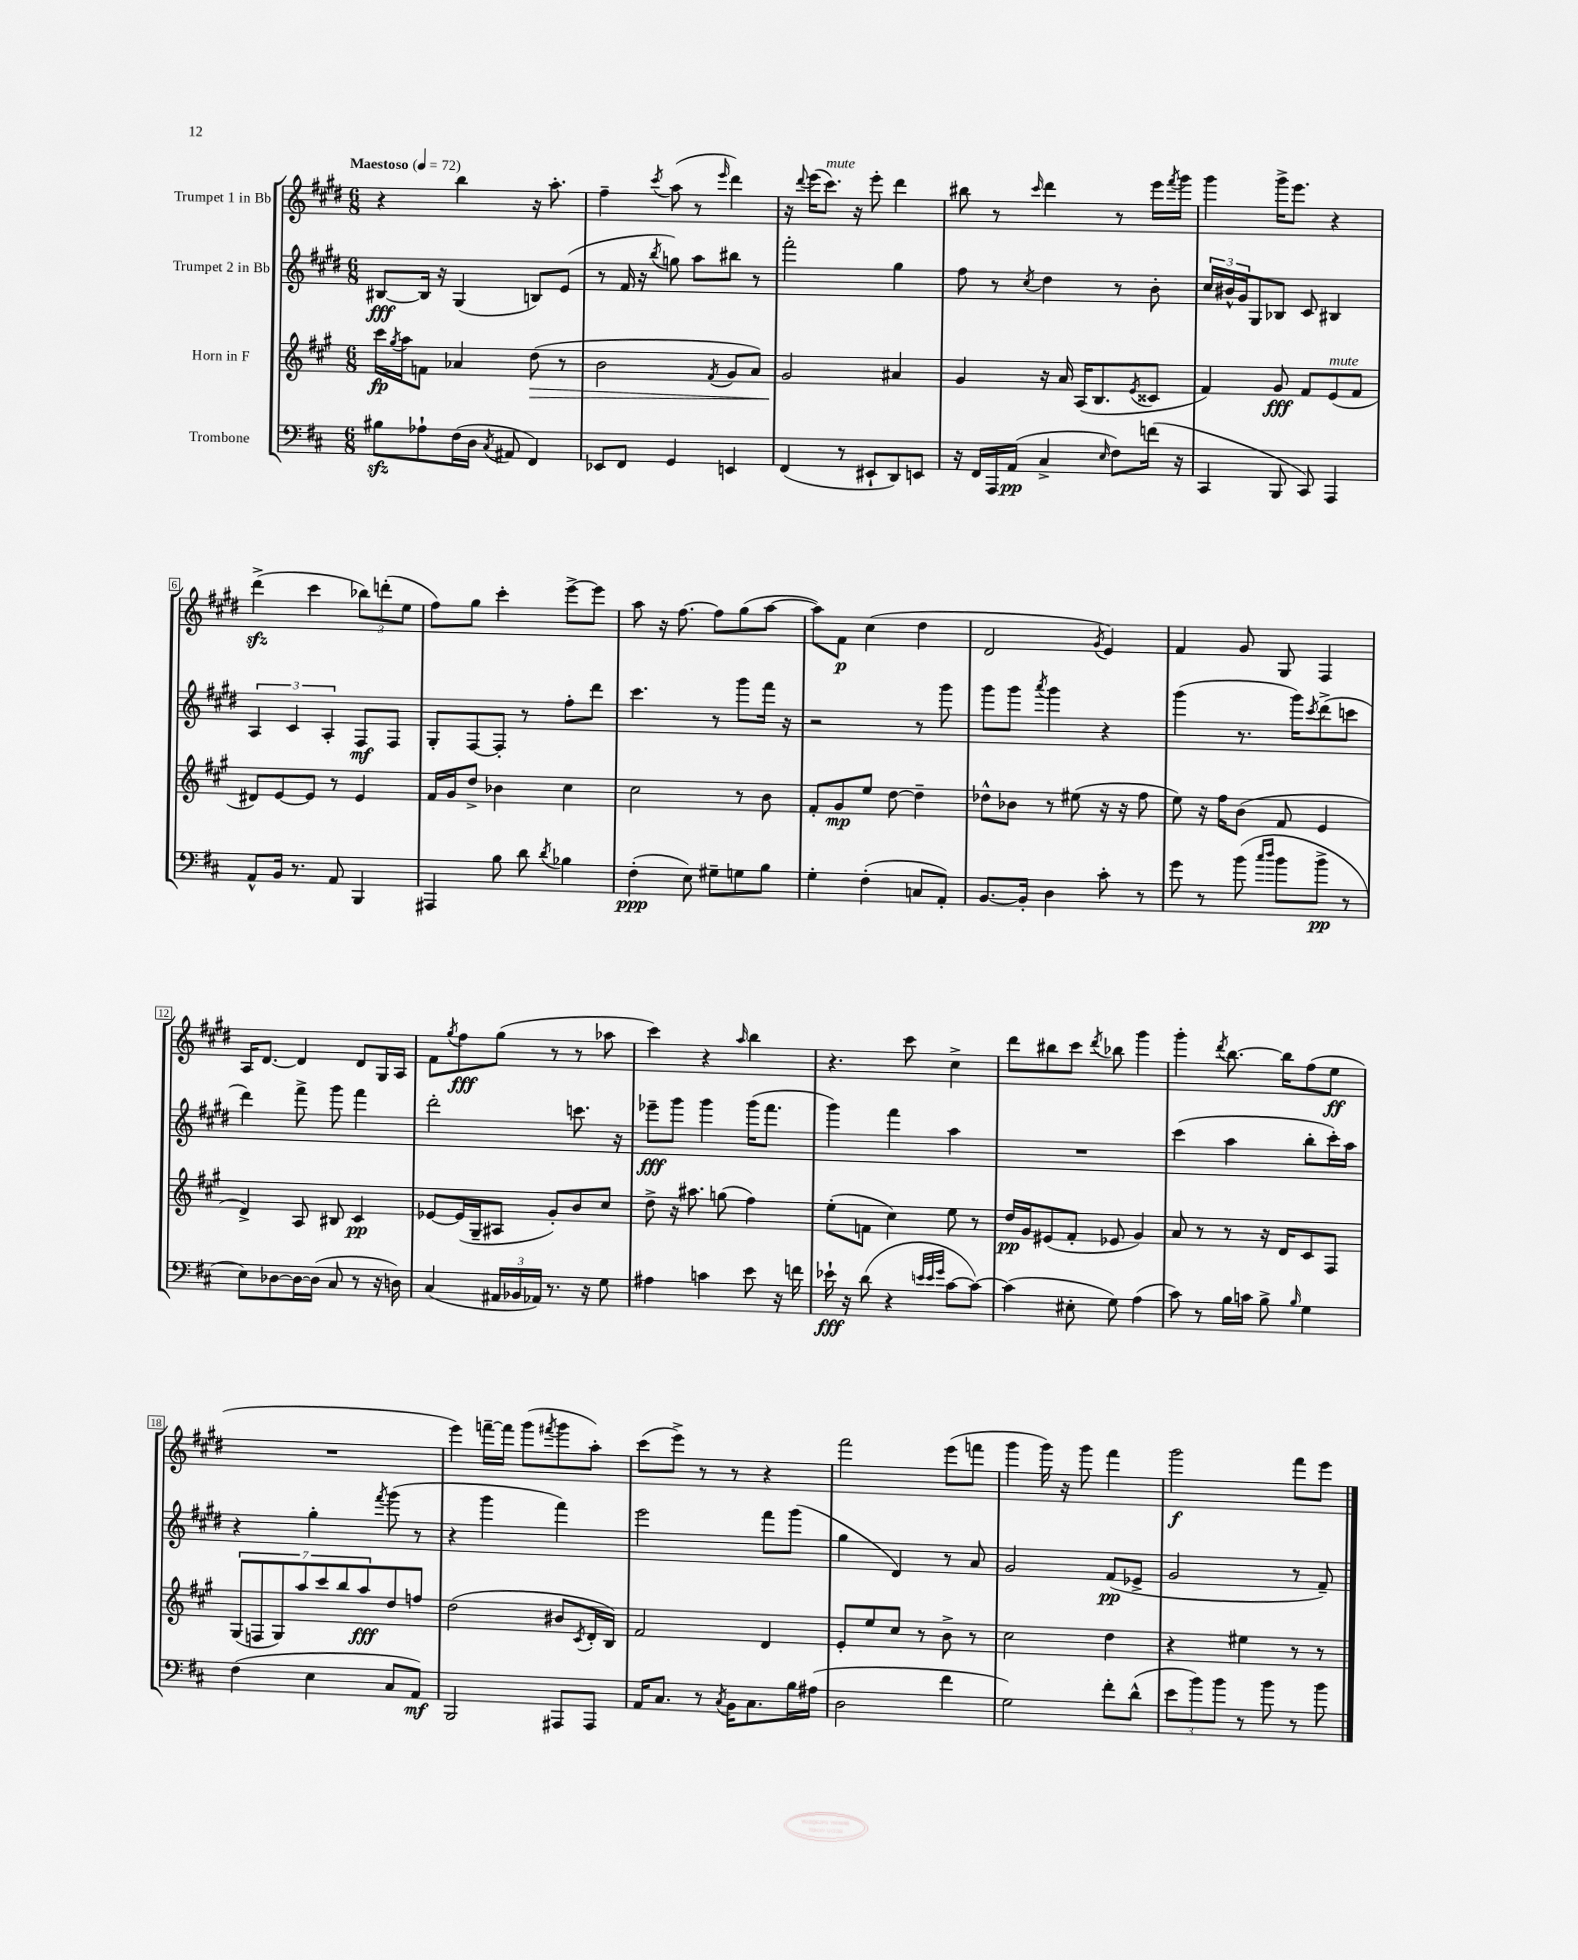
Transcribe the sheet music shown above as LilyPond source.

<<
\new StaffGroup <<
\new Staff = "s0" \with { instrumentName = "Trumpet 1 in Bb" } {
    \clef treble \key e \major \numericTimeSignature \time 6/8 \tempo "Maestoso" 4 = 72
    r4 b''4 r16 a''8.-. |
    fis''4-- \acciaccatura { cis'''8 } a''8( r8 \grace { e'''16 } dis'''4) |
    r16 \appoggiatura { dis'''8 } e'''16( cis'''8.^\markup { \italic "mute" }) r16 e'''8-. dis'''4 |
    bis''8 r8 \grace { cis'''16 } dis'''4 r8 e'''16 \acciaccatura { fis'''8 } gis'''16 |
    gis'''4 gis'''16-> e'''8. r4 |
    dis'''4->\sfz( cis'''4 \tuplet 3/2 { bes''8) d'''8-.( e''8 } |
    fis''8) gis''8 cis'''4-. e'''8~-> e'''8 |
    a''8 r16 fis''8.~ fis''8 gis''8( a''8~ |
    a''8) fis'8\p cis''4( dis''4 |
    dis'2 \acciaccatura { gis'8 } e'4) |
    fis'4 gis'8 gis8 fis4 |
    a16 dis'8.~ dis'4 dis'8 gis16 a16 |
    fis'8 \acciaccatura { gis''8 } fis''8\fff gis''8( r8 r8 aes''8 |
    cis'''4) r4 \grace { a''16 } b''4 |
    r4. cis'''8 cis''4-> |
    dis'''8 bis''8 cis'''8 \acciaccatura { dis'''8 } bes''8 gis'''4 |
    gis'''4-. \acciaccatura { dis'''8 } b''8.~ b''16 fis''8( e''8\ff |
    R2. |
    e'''4) f'''16~-- f'''16 gis'''8( \acciaccatura { fis'''8 } gis'''8 a''8-.) |
    cis'''8( e'''8->) r8 r8 r4 |
    fis'''2 e'''8( f'''8 |
    gis'''4 gis'''16) r16 gis'''8 fis'''4 |
    gis'''2\f fis'''8 e'''8 \bar "|." |
}
\new Staff = "s1" \with { instrumentName = "Trumpet 2 in Bb" } {
    \clef treble \key e \major \numericTimeSignature \time 6/8
    bis8~\fff bis16 r16 gis4( b8) e'8( |
    r8 fis'16 r16 \acciaccatura { b''8 } g''8) a''8 bis''8 r8 |
    fis'''2-. gis''4 |
    fis''8 r8 \acciaccatura { cis''8 } dis''4 r8 b'8-. |
    \tuplet 3/2 { cis''16 bis'16-^ gis'16 } gis8 bes8 cis'8 bis4 |
    \tuplet 3/2 { a4 cis'4 a4-. } fis8\mf fis8 |
    gis8-. fis8~ fis8-. r8 fis''8-. dis'''8 |
    cis'''4. r8 gis'''8 fis'''16 r16 |
    r2 r8 gis'''8 |
    gis'''8 gis'''8 \acciaccatura { a'''8 } gis'''4 r4 |
    gis'''4( r8. gis'''16) \acciaccatura { cis'''8 } dis'''8->( c'''8 |
    dis'''4) fis'''8-> gis'''8 fis'''4 |
    dis'''2-. c'''8. r16 |
    ees'''8--\fff gis'''8 gis'''4 gis'''16( fis'''8. |
    gis'''4) fis'''4 a''4 |
    R2. |
    cis'''4( a''4 b''8-. cis'''16-.) a''16 |
    r4 gis''4-. \acciaccatura { fis'''8 } gis'''8( r8 |
    r4 gis'''4 fis'''4) |
    e'''2 fis'''8 gis'''8( |
    gis''4 dis'4) r8 a'8 |
    gis'2 fis'8\pp( ees'8-> |
    gis'2 r8 fis'8--) \bar "|." |
}
\new Staff = "s2" \with { instrumentName = "Horn in F" } {
    \clef treble \key a \major \numericTimeSignature \time 6/8
    cis'''16\fp \acciaccatura { gis''8 } a''16 f'8 aes'4 d''8\>( r8 |
    b'2 \acciaccatura { fis'8 } gis'8 a'8) |
    gis'2\! ais'4 |
    gis'4 r16 a'16 a16( b8. \acciaccatura { e'8 } cisis'8 |
    fis'4) gis'8\fff fis'8 e'8^\markup { \italic "mute" }( fis'8 |
    dis'8) e'8~ e'8 r8 e'4 |
    fis'16 gis'16 d''8-> bes'4 cis''4 |
    cis''2 r8 b'8 |
    fis'8-. gis'8\mp e''8 d''8~ d''4-- |
    des''8-^ bes'8 r8 eis''8( r16 r16 fis''8 |
    e''8) r16 fis''16 b'8( fis'8 e'4 |
    d'4->) a8 bis8 cis'4\pp |
    ees'8~ ees'16( gis16-- ais8 gis'8-.) b'8 cis''8 |
    d''8-> r16 ais''8. g''8( fis''4) |
    e''8-.( f'8 cis''4) e''8 r8 |
    d''16\pp gis'16 eis'8( fis'8-. ees'8 gis'4) |
    a'8 r8 r8 r16 d'16 cis'8 fis8 |
    \tuplet 7/4 { gis8( f8 gis8) a''8 cis'''8 b''8 a''8\fff } d''8 f''8 |
    d''2( bis'8 \acciaccatura { cis'8 } d'16-. b16) |
    fis'2 d'4 |
    e'8-. e''8 cis''8 r8 b'8-> r8 |
    cis''2 d''4 |
    r4 eis''4 r8 r8 \bar "|." |
}
\new Staff = "s3" \with { instrumentName = "Trombone" } {
    \clef bass \key d \major \numericTimeSignature \time 6/8
    bis8\sfz aes8-! fis16( d16 \acciaccatura { cis8 } ais,8 fis,4) |
    ees,8 fis,8 g,4 e,4 |
    fis,4( r8 eis,8-! d,8) e,8 |
    r16 fis,16 a,,16 a,16\pp( cis4-> \grace { e16 } fis8) f'16( r16 |
    cis,4 b,,8 cis,8) a,,4 |
    a,8-^ b,16 r8. a,8 b,,4 |
    ais,,4 b8 d'8 \acciaccatura { d'8 } bes4 |
    fis4-.\ppp( e8) gis8-- g8 b8 |
    g4-. fis4-.( c8 a,8-.) |
    b,8.~ b,16-. d4 cis'8-. r8 |
    g'8 r8 b'8( \grace { cis''16 d''16 } b'8 b'8->\pp r8 |
    e8) des8~ des16~ des16( cis8 r8 r16 d16) |
    cis4( \tuplet 3/2 { ais,16 bes,16 aes,16) } r8. r16 g8 |
    ais4 c'4 e'8 r16 f'16 |
    ees'16-!\fff r16 d'8( r4 \grace { e'32 e'32 g'32 } cis'8~ cis'8~) |
    cis'4( eis8-. g8) a4( |
    cis'8) r8 b16 c'16 b8-> \grace { b16 } g4 |
    fis4( e4 cis8 a,8\mf) |
    b,,2 ais,,8 ais,,8 |
    a,16 cis8. r8 \acciaccatura { cis8 } b,16 cis8. b16 ais16( |
    d2 fis'4 |
    g2) fis'8-. d'8-^( |
    \tuplet 3/2 { e'8 b'8) b'8 } r8 b'8 r8 b'8 \bar "|." |
}
>>
>>
\layout { \context { \Score \override BarNumber.stencil = #(make-stencil-boxer 0.1 0.3 ly:text-interface::print) } }
